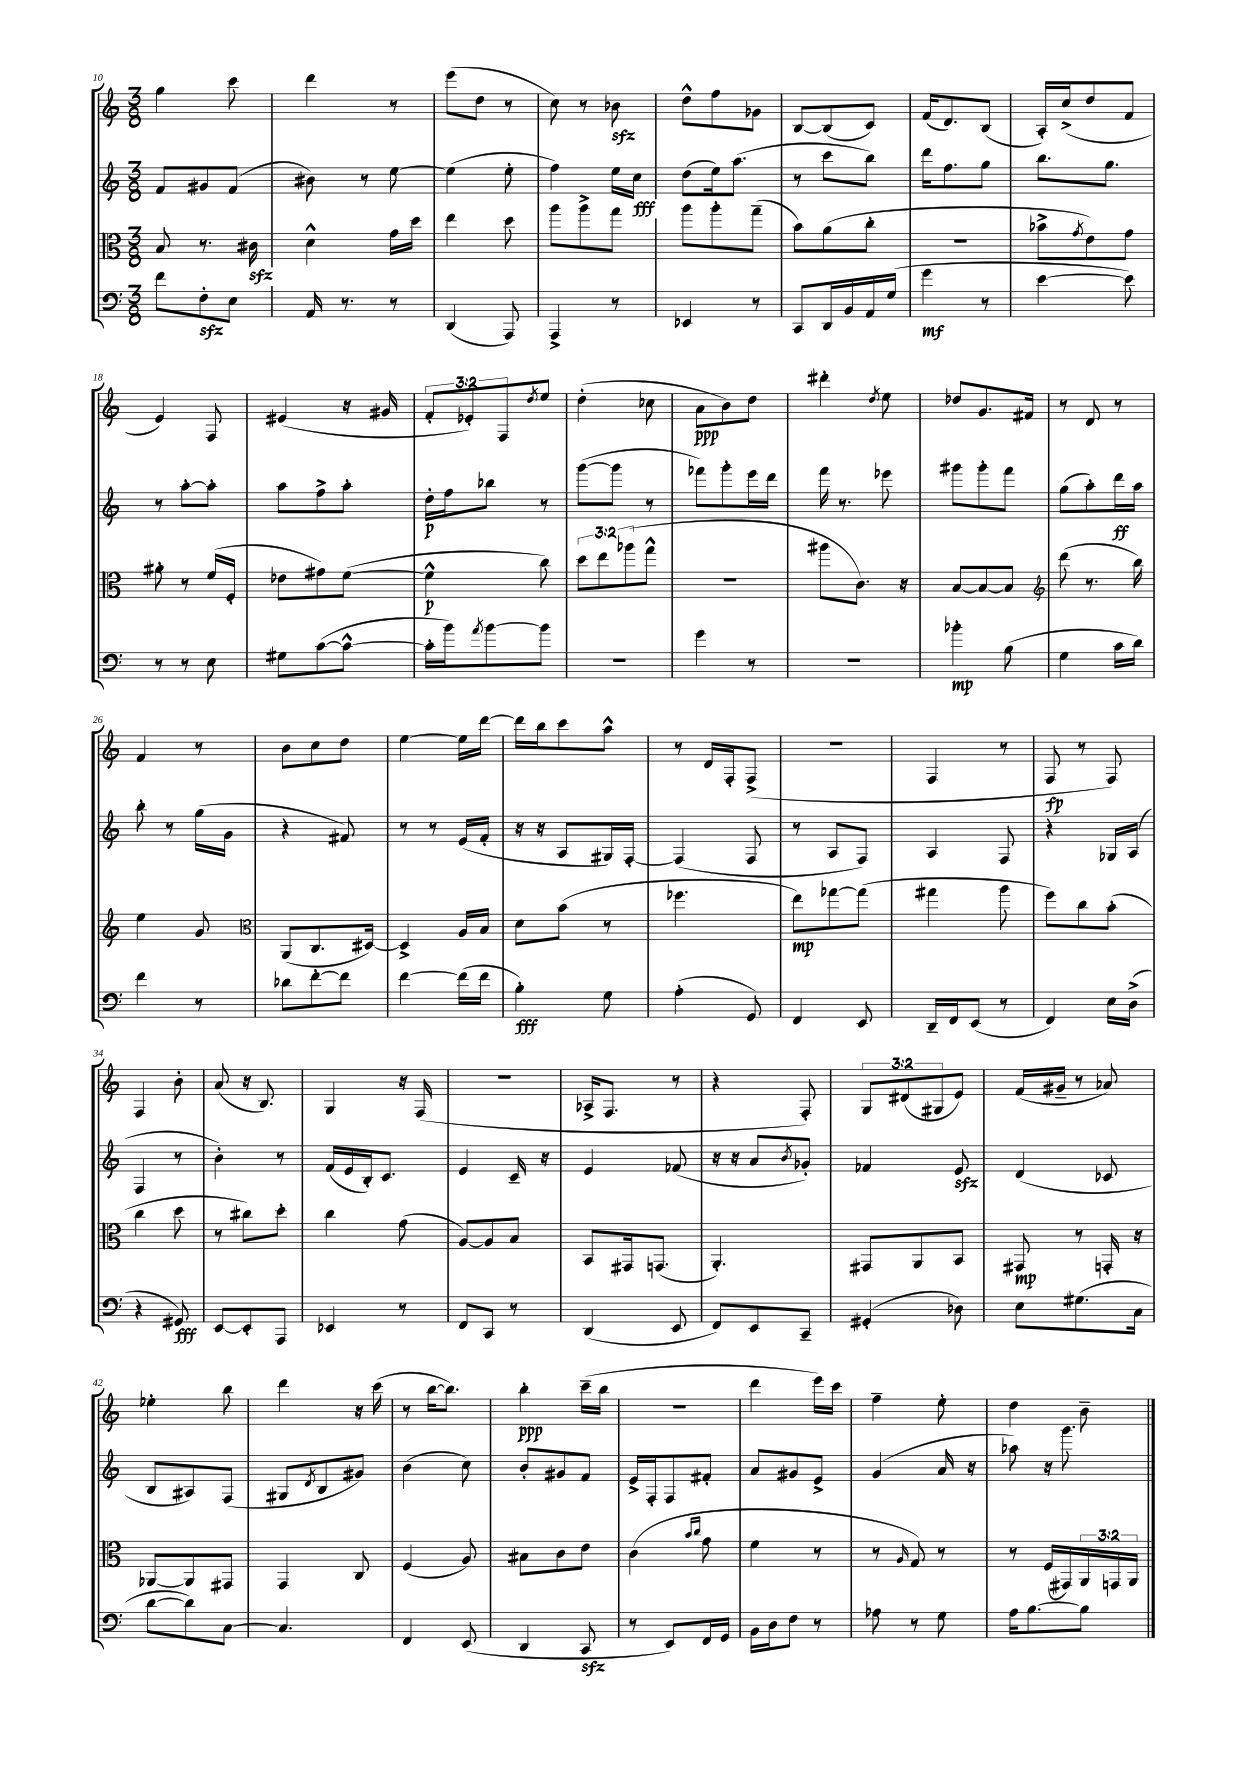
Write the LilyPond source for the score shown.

<<
\new StaffGroup <<
\new Staff = "s0" {
    \clef treble \key c \major \numericTimeSignature \time 3/8 \override Staff.TupletNumber.text = #tuplet-number::calc-fraction-text
    g''4 c'''8 |
    d'''4 r8 |
    e'''8( d''8 r8 |
    c''8) r8 bes'8\sfz |
    d''8-^ f''8 ges'8 |
    b8~ b8( c'8) |
    f'16( d'8.) b8( |
    a16-.) c''16->( d''8 f'8 |
    e'4) f8 |
    eis'4( r16 gis'16 |
    \tuplet 3/2 { f'8-. ees'8-.) f8 } \acciaccatura { d''8 } e''8 |
    d''4-.( ces''8 |
    a'8\ppp b'8) d''8 |
    dis'''4-. \acciaccatura { d''8 } e''8 |
    des''8 g'8. fis'16 |
    r8 d'8 r8 |
    f'4 r8 |
    b'8 c''8 d''8 |
    e''4~ e''16 d'''16~ |
    d'''16 b''16 c'''8 a''8-^ |
    r8 d'16 f16-. f8->( |
    R4. |
    f4 r8 |
    f8\fp r8 f8) |
    f4 b'8-. |
    a'8( r16 b8.) |
    g4 r16 f16( |
    R4. |
    aes16-> f8. r8 |
    r4 f8-.) |
    \tuplet 3/2 { g8 dis'8( gis8 } e'8) |
    f'16( gis'16-- r8 aes'8) |
    ees''4-. b''8 |
    d'''4 r16 c'''16( |
    r8 b''16~ b''8.) |
    b''4-.\ppp c'''16--( b''16 |
    R4. |
    d'''4 e'''16) c'''16 |
    f''4-- e''8-. |
    d''4 b'8-- \bar "|." |
}
\new Staff = "s1" {
    \clef treble \key c \major \numericTimeSignature \time 3/8
    f'8 gis'8 f'8( |
    bis'8) r8 e''8~ |
    e''4( e''8-. |
    f''4) e''16 c''16\fff |
    d''8( e''16) a''8.( |
    r8 c'''8 b''8) |
    d'''16 f''8. g''8 |
    b''8. g''8. |
    r8 a''8~-. a''8-. |
    a''8 f''8-> a''8-. |
    d''16-.\p f''16 bes''8 r8 |
    g'''8~( g'''8 r8 |
    fes'''8) g'''8-. e'''16 d'''16 |
    f'''16 r8. ees'''8 |
    gis'''8 gis'''8-. f'''8 |
    g''8( a''8-.) d'''16\ff a''16 |
    b''8-. r8 g''16( g'16 |
    r4 fis'8) |
    r8 r8 e'16( f'16-. |
    r16 r16 a8 gis16) f16~-. |
    f4( f8 |
    r8 a8 f8) |
    a4 f8 |
    r4 ges16 a16( |
    f4 r8 |
    b'4-.) r8 |
    f'16( e'16 b16-.) c'8. |
    e'4 c'16-- r16 |
    e'4 fes'8( |
    r16 r16 a'8 \acciaccatura { b'8 } ges'8-.) |
    fes'4 e'8\sfz |
    d'4( ces'8 |
    b8 ais8) f8( |
    gis8 \acciaccatura { d'8 } b8 gis'8) |
    b'4( c''8) |
    b'8-. gis'8 f'8 |
    e'16-> f16-. f8 fis'8-. |
    a'8 gis'8 e'8-> |
    g'4( a'16 r16 |
    aes''8) r16 g'''8. \bar "|." |
}
\new Staff = "s2" {
    \clef alto \key c \major \numericTimeSignature \time 3/8 \override Staff.TupletNumber.text = #tuplet-number::calc-fraction-text
    b8 r8. cis'16\sfz |
    d'4-^ g'16 d''16 |
    e''4 d''8 |
    a''8 a''8-> g''8 |
    a''8 a''8-. g''8--( |
    b'8) a'8( c''8-. |
    R4. |
    bes'8-> \acciaccatura { g'8 } e'8) g'8 |
    ais'8-. r8 f'16( f16-. |
    ees'8 gis'8) f'8~( |
    f'4-^\p c''8) |
    \tuplet 3/2 { d''8 e''8 aes''8( } g''8-^ |
    R4. |
    ais''8 c'8.) r16 |
    b8~ b8~ b8 |
    \clef treble d'''8( r8. b''16) |
    e''4 g'8 |
    \clef alto a,8( c8. dis16~) |
    dis4-> a16 b16 |
    d'8 b'8( r8 |
    fes''4. |
    e''8\mp) ges''8~ ges''8( |
    gis''4 a''8 |
    f''8) c''8 b'8-.( |
    c''4 d''8 |
    r8 cis''8) d''8-. |
    c''4 g'8( |
    a8~) a8 b8 |
    b,8 gis,16 g,8.( |
    a,4.-.) |
    gis,8 a,8 b,8 |
    gis,8\mp r8 g,16-. r16 |
    aes,8~ aes,8 gis,8 |
    g,4 c8 |
    f4( a8) |
    bis8 c'8 e'8 |
    c'4( \grace { b'16 c''16 } g'8 |
    f'4 r8 |
    r8 \grace { a16 } g8) r8 |
    r8 f16( gis,16) \tuplet 3/2 { a,16 g,16 a,16 } \bar "|." |
}
\new Staff = "s3" {
    \clef bass \key c \major \numericTimeSignature \time 3/8
    f'8 f8-.\sfz e8 |
    a,16 r8. r8 |
    d,4( a,,8) |
    a,,4-> r8 |
    ees,4 r8 |
    c,8 d,16 b,16 a,16 g16( |
    g'4\mf r8 |
    e'4~ e'8) |
    r8 r8 e8 |
    gis8 c'8~( c'8~-^ |
    c'16-. b'16) \acciaccatura { a'8 } b'8~ b'8 |
    R4. |
    g'4 r8 |
    R4. |
    bes'4-.\mp b8( |
    g4 c'16 d'16) |
    f'4 r8 |
    des'8 f'8~-. f'8 |
    f'4~ f'16( f'16 |
    b4-.\fff) g8 |
    a4-.( g,8) |
    f,4 e,8 |
    d,16-- f,16 e,8( r8 |
    f,4) e16 d16->( |
    r4 gis,8\fff) |
    e,8~ e,8-. a,,8 |
    ees,4 r8 |
    f,8 c,8 r8 |
    d,4( e,8 |
    f,8) e,8 c,8-- |
    gis,4-.( des8) |
    e8 gis8.( c16 |
    d'8~ d'8) c8~ |
    c4. |
    f,4 e,8( |
    d,4 c,8\sfz |
    r8 e,8) f,16 g,16 |
    b,16 d16 f8 r8 |
    aes8 r8 g8 |
    a16 b8.~ b8 \bar "|." |
}
>>
>>
\layout { \context { \Score currentBarNumber = #10 } }
